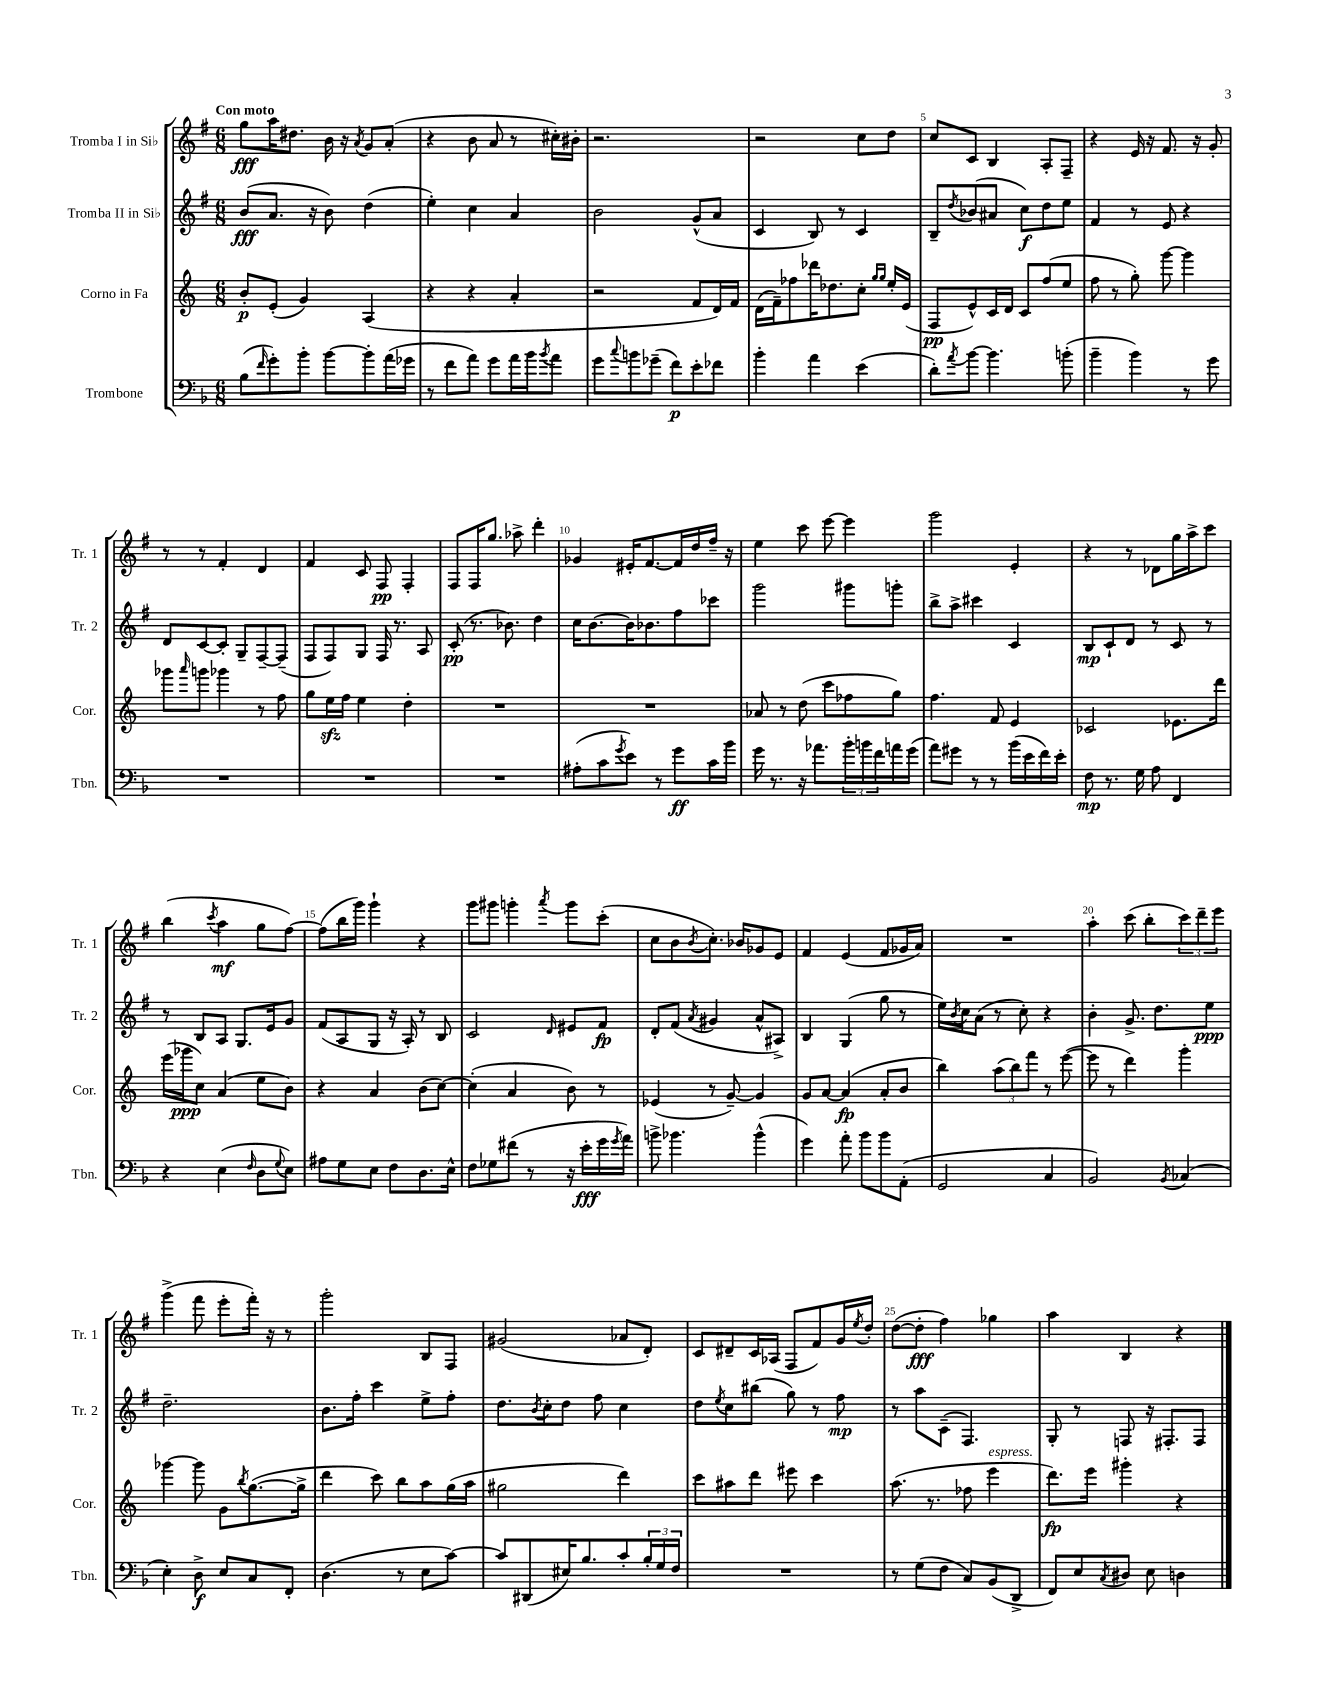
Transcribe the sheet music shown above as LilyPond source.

<<
\new StaffGroup <<
\new Staff = "s0" \with { instrumentName = "Tromba I in Sib" shortInstrumentName = "Tr. 1" } {
    \clef treble \key g \major \numericTimeSignature \time 6/8 \tempo "Con moto"
    g''8\fff a''16 dis''8. b'16 r16 \acciaccatura { a'8 } g'8 a'8-.( |
    r4 b'8 a'8 r8 cis''16-.) bis'16-. |
    r2. |
    r2 c''8 d''8 |
    c''8 c'8 b4 a8-. fis8-- |
    r4 e'16 r16 fis'8. r16 g'8-. |
    r8 r8 fis'4-. d'4 |
    fis'4 c'8 fis8\pp fis4-. |
    fis8 fis16 g''8. aes''8-> d'''4-. |
    ges'4 eis'16-. fis'8.~ fis'16 d''16 fis''16-- r16 |
    e''4 c'''8 e'''8~ e'''4 |
    g'''2 e'4-. |
    r4 r8 des'8 g''16 a''16-> c'''8 |
    b''4( \acciaccatura { c'''8 } a''4\mf g''8 fis''8~) |
    fis''8( b''16 g'''16) g'''4-! r4 |
    g'''8 gis'''8 g'''4-. \acciaccatura { a'''8 } g'''8 c'''8-.( |
    c''8 b'8 \acciaccatura { b'8 } c''8.-.) bes'16 ges'8 e'8 |
    fis'4 e'4( fis'8 ges'16 a'16) |
    R2. |
    a''4-. c'''8( b''8-. \tuplet 3/2 { c'''8) d'''8-- e'''8 } |
    g'''4->( fis'''8 e'''8-. fis'''16-.) r16 r8 |
    g'''2-. b8 fis8 |
    gis'2( aes'8 d'8-.) |
    c'8 dis'8-- c'16 aes16( fis8 fis'8) g'16 \acciaccatura { e''8 } d''16-. |
    d''8~( d''8-.\fff fis''4) ges''4 |
    a''4 b4 r4 \bar "|." |
}
\new Staff = "s1" \with { instrumentName = "Tromba II in Sib" shortInstrumentName = "Tr. 2" } {
    \clef treble \key g \major \numericTimeSignature \time 6/8
    b'8\fff( a'8. r16 b'8) d''4( |
    e''4-.) c''4 a'4 |
    b'2 g'8-^( a'8 |
    c'4 b8) r8 c'4 |
    b8-- \acciaccatura { d''8 } bes'8( ais'8 c''8\f) d''8 e''8 |
    fis'4 r8 e'8 r4 |
    d'8 c'8~ c'8-. g8-- fis8~-- fis8--( |
    fis8 fis8) g8 fis16 r8. a8 |
    c'8-.\pp( r8. bes'8.) d''4 |
    c''16 b'8.~ b'16 bes'8. fis''8 ces'''8 |
    g'''2 gis'''8 g'''8-. |
    b''8-> a''8-> cis'''4 c'4 |
    b8\mp c'8-! d'8 r8 c'8 r8 |
    r8 b8 a8 g8. e'16 g'8 |
    fis'8( a8 g8 r16 a16-.) r8 b8 |
    c'2 \grace { d'16 } eis'8 fis'8\fp |
    d'8-. fis'8( \acciaccatura { a'8 } gis'4 a'8-^ ais8->) |
    b4 g4( g''8 r8 |
    e''16) \acciaccatura { b'8 } c''16 a'8( r8 c''8-.) r4 |
    b'4-. g'8.-> d''8. e''8\ppp |
    d''2.-- |
    b'8. fis''16-. c'''4 e''8-> fis''8-. |
    d''8. \acciaccatura { b'8 } c''16-. d''8 fis''8 c''4 |
    d''8 \acciaccatura { e''8 } c''8 bis''8( g''8) r8 fis''8\mp |
    r8 a''8 c'8--( fis4.) |
    g8-. r8 f8 r16 fis8.-. fis8 \bar "|." |
}
\new Staff = "s2" \with { instrumentName = "Corno in Fa" shortInstrumentName = "Cor." } {
    \clef treble \key c \major \numericTimeSignature \time 6/8
    b'8-.\p e'8-.( g'4) a4( |
    r4 r4 a'4-. |
    r2 f'8 d'16) f'16 |
    d'16( f'16--) fes''8 des'''16 des''8. c''8-. \grace { g''16 g''16 } e''16-. e'16( |
    f8\pp e'8-^) c'16 d'16 c'8 f''8( e''8 |
    f''8 r8 g''8-.) g'''8~ g'''4 |
    ges'''8 \grace { a'''16 } g'''8 ges'''4 r8 f''8 |
    g''8 e''16\sfz f''16 e''4 d''4-. |
    R2. |
    R2. |
    aes'8 r8 d''8( c'''8 fes''8 g''8) |
    f''4. f'8 e'4 |
    ces'2 ees'8. d'''16 |
    e'''16( ges'''16\ppp c''8) a'4( e''8 b'8) |
    r4 a'4 b'8( c''8~) |
    c''4-.( a'4 b'8) r8 |
    ees'4( r8 g'8~--) g'4 |
    g'8 a'8~ a'4\fp( a'8-. b'8 |
    b''4) \tuplet 3/2 { a''8( b''8) f'''8 } r8 e'''8~( |
    e'''8 r8 d'''4) g'''4-. |
    ges'''4~ ges'''8 g'8 \acciaccatura { b''8 } g''8.~( g''16-> |
    d'''4 c'''8) b''8 a''8 g''16( a''16 |
    gis''2 d'''4) |
    c'''8 ais''8 d'''8 eis'''8 c'''4 |
    a''8.( r8. fes''8 e'''4^\markup { \italic "espress." } |
    d'''8.\fp) e'''16 gis'''4-. r4 \bar "|." |
}
\new Staff = "s3" \with { instrumentName = "Trombone" shortInstrumentName = "Tbn." } {
    \clef bass \key f \major \numericTimeSignature \time 6/8
    bes8( \grace { f'16 } g'8-.) bes'8-. bes'8~ bes'8-. a'16( ges'16 |
    r8 f'8 a'8) g'8 a'16 bes'16 \acciaccatura { bes'8 } a'8 |
    g'8 \appoggiatura { c''8 } b'8 ges'8--( f'8\p) e'8-. fes'8 |
    bes'4-. a'4 e'4( |
    d'8-.) \acciaccatura { a'8 } bes'8~ bes'4. b'8-.( |
    bes'4-- bes'4) r8 g'8 |
    R2. |
    R2. |
    R2. |
    ais8-.( c'8 \acciaccatura { g'8 } e'8) r8 g'8\ff c'16 bes'16 |
    g'16 r8. r16 aes'8. \tuplet 3/2 { bes'16-. b'16 f'16 } a'16 g'16( |
    a'8) gis'8 r8 r8 bes'16( e'16 f'16) e'16-. |
    f8\mp r8. g16 a8 f,4 |
    r4 e4( \grace { f16 } d8 \appoggiatura { g8 } e8) |
    ais8 g8 e8 f8 d8. e16-^ |
    f8 ges8 fis'8( r8 r16 e'16-.\fff g'16 \acciaccatura { g'8 } a'16) |
    b'8-> bes'4. bes'4-^( |
    g'4) a'8-. bes'8 bes'8 a,8-.( |
    g,2 c4 |
    bes,2) \acciaccatura { bes,8 } ces4( |
    e4-.) d8->\f e8 c8 f,8-. |
    d4.( r8 e8 c'8~) |
    c'8 dis,8( eis16) bes8. c'8-. \tuplet 3/2 { bes16-. g16 f16 } |
    R2. |
    r8 g8( f8 c8) bes,8( d,8-> |
    f,8) e8 \acciaccatura { c8 } dis8 e8 d4 \bar "|." |
}
>>
>>
\layout { \context { \Score \override BarNumber.break-visibility = ##(#f #t #t) barNumberVisibility = #(every-nth-bar-number-visible 5) } }
